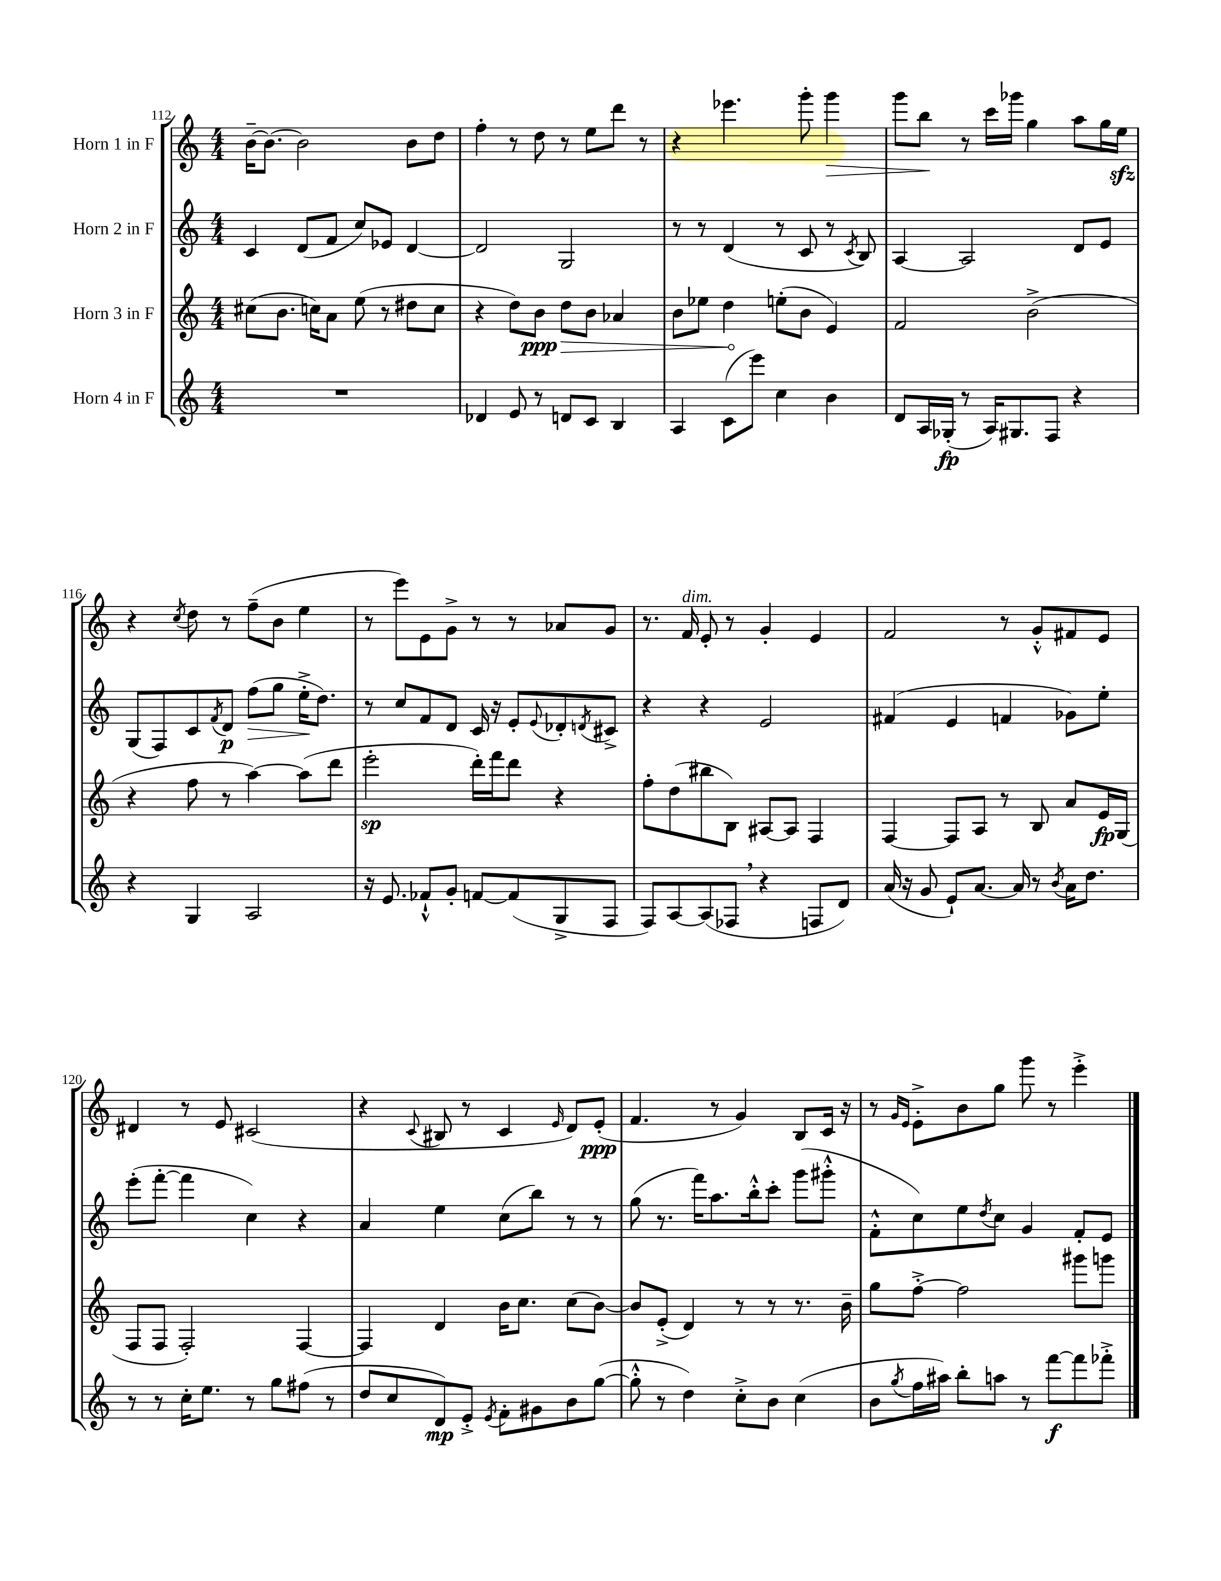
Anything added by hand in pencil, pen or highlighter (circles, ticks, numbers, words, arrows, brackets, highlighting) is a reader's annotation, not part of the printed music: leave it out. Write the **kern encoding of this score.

**kern	**kern	**kern	**kern
*staff4	*staff3	*staff2	*staff1
*clefG2	*clefG2	*clefG2	*clefG2
*k[]	*k[]	*k[]	*k[]
*M4/4	*M4/4	*M4/4	*M4/4
1r	(8cc#	4c	[16b~
.	.	.	8.b_
.	8.b	.	.
.	.	(8d	2b]
.	16cc)	.	.
.	8a	8f	.
.	(8ee	8cc)	.
.	8r	8e-	.
.	8dd#	[4d	8b
.	8cc	.	8dd
=	=	=	=
4d-	4r	2d]	4ff'
8e	8dd)	.	8r
8r	8b	.	8dd
8d	8dd	2G	8r
8c	8b	.	8ee
4B	4a-	.	8ddd
.	.	.	8r
=	=	=	=
4A	8b	8r	4r
.	8ee-	8r	.
(8c	4dd	(4d	4.eee-
8eee)	.	.	.
4cc	(8ee'	8r	.
.	8b	8c	8ggg'
4b	4e)	8r	4ggg
.	.	8qc	.
.	.	8B)	.
=	=	=	=
8d	2f	[4A	8ggg
16A	.	.	8bb
(16G-'	.	.	.
8r	.	2A]	8r
16A)	.	.	16ccc
8.G#	.	.	16ggg-
.	(2b^	.	4gg
8F	.	.	.
4r	.	8d	8aa
.	.	8e	16gg
.	.	.	16ee
=	=	=	=
4r	4r	(8G	4r
.	.	8F)	.
.	.	.	8qcc
4G	8ff	8c	8dd
.	.	8qf	.
.	8r	8d	8r
2A	[4aa)	(8ff	(8ff~
.	.	8gg	8b
.	(8aa]	16ee'^	4ee
.	.	8.dd)	.
.	8ddd	.	.
=	=	=	=
16r	2eee'	8r	8r
8.e	.	.	.
.	.	8cc	8eee)
8f-`^^	.	8f	8e
8g'	.	8d	8g^
[8f	16ddd')	16c	8r
.	16fff	16r	.
(8f]	8ddd	8e'	8r
.	.	8qqe	.
8G^	4r	8d-'	8a-
.	.	8qd	.
8F	.	8c#^	8g
=	=	=	=
8F)	8ff'	4r	8.r
[8A	(8dd	.	.
.	.	.	16f
(8A]	8bb#	4r	8e'
8F-	8B)	.	8r
4r	[8A#	2e	4g'
.	8A#]	.	.
8F	4F	.	4e
8d)	.	.	.
=	=	=	=
(16a	[4F	(4f#	2f
16r	.	.	.
8g	.	.	.
8e`)	8F]	4e	.
[8.a	8A	.	.
.	8r	4f	8r
16a]	.	.	.
8r	8B	.	8g'^^
8qb	.	.	.
16a	8a	8g-)	8f#
8.dd	.	.	.
.	16e	8ee'	8e
.	(16G	.	.
=	=	=	=
8r	8F	(8eee'	4d#
8r	8F	[8fff'	.
16cc'	2F')	4fff]	8r
8.ee	.	.	.
.	.	.	8e
8r	.	4cc)	(2c#
8gg	.	.	.
(8ff#	[4F	4r	.
8r	.	.	.
=	=	=	=
8dd	4F]	4a	4r
8cc	.	.	.
.	.	.	8qqc
8d)	4d	4ee	8B#
8e'^	.	.	8r
8qe	.	.	.
8f'	16b	(8cc	4c
.	8.cc	.	.
8g#	.	8bb)	.
.	.	.	16qqe
8b	(8cc	8r	8d)
([8gg	[8b)	8r	(8e'
=	=	=	=
8gg'^^]	8b]	(8gg	4.f
8r	(8e'^	8.r	.
4dd)	4d)	.	.
.	.	16fff)	.
.	.	8.aa	8r
8cc'^	8r	.	4g)
.	.	16bb'^^	.
8b	8r	8ccc'	.
(4cc	8.r	(8ggg	8B
.	.	8ggg#'^^	16c
.	16b~	.	16r
=	=	=	=
8b	8gg	8f'^^	8r
.	.	.	16qqg
8qgg	.	.	16qqe
16ff	[8ff'^	8cc)	8e'^
16aa#)	.	.	.
8bb'	2ff]	8ee	8b
.	.	8qdd	.
8aa	.	8cc	8gg
8r	.	4g	8ggg
[8fff	.	.	8r
8fff]	8ggg#	8f'	4eee'^
8fff-'^	8ggg	8e	.
==	==	==	==
*-	*-	*-	*-
